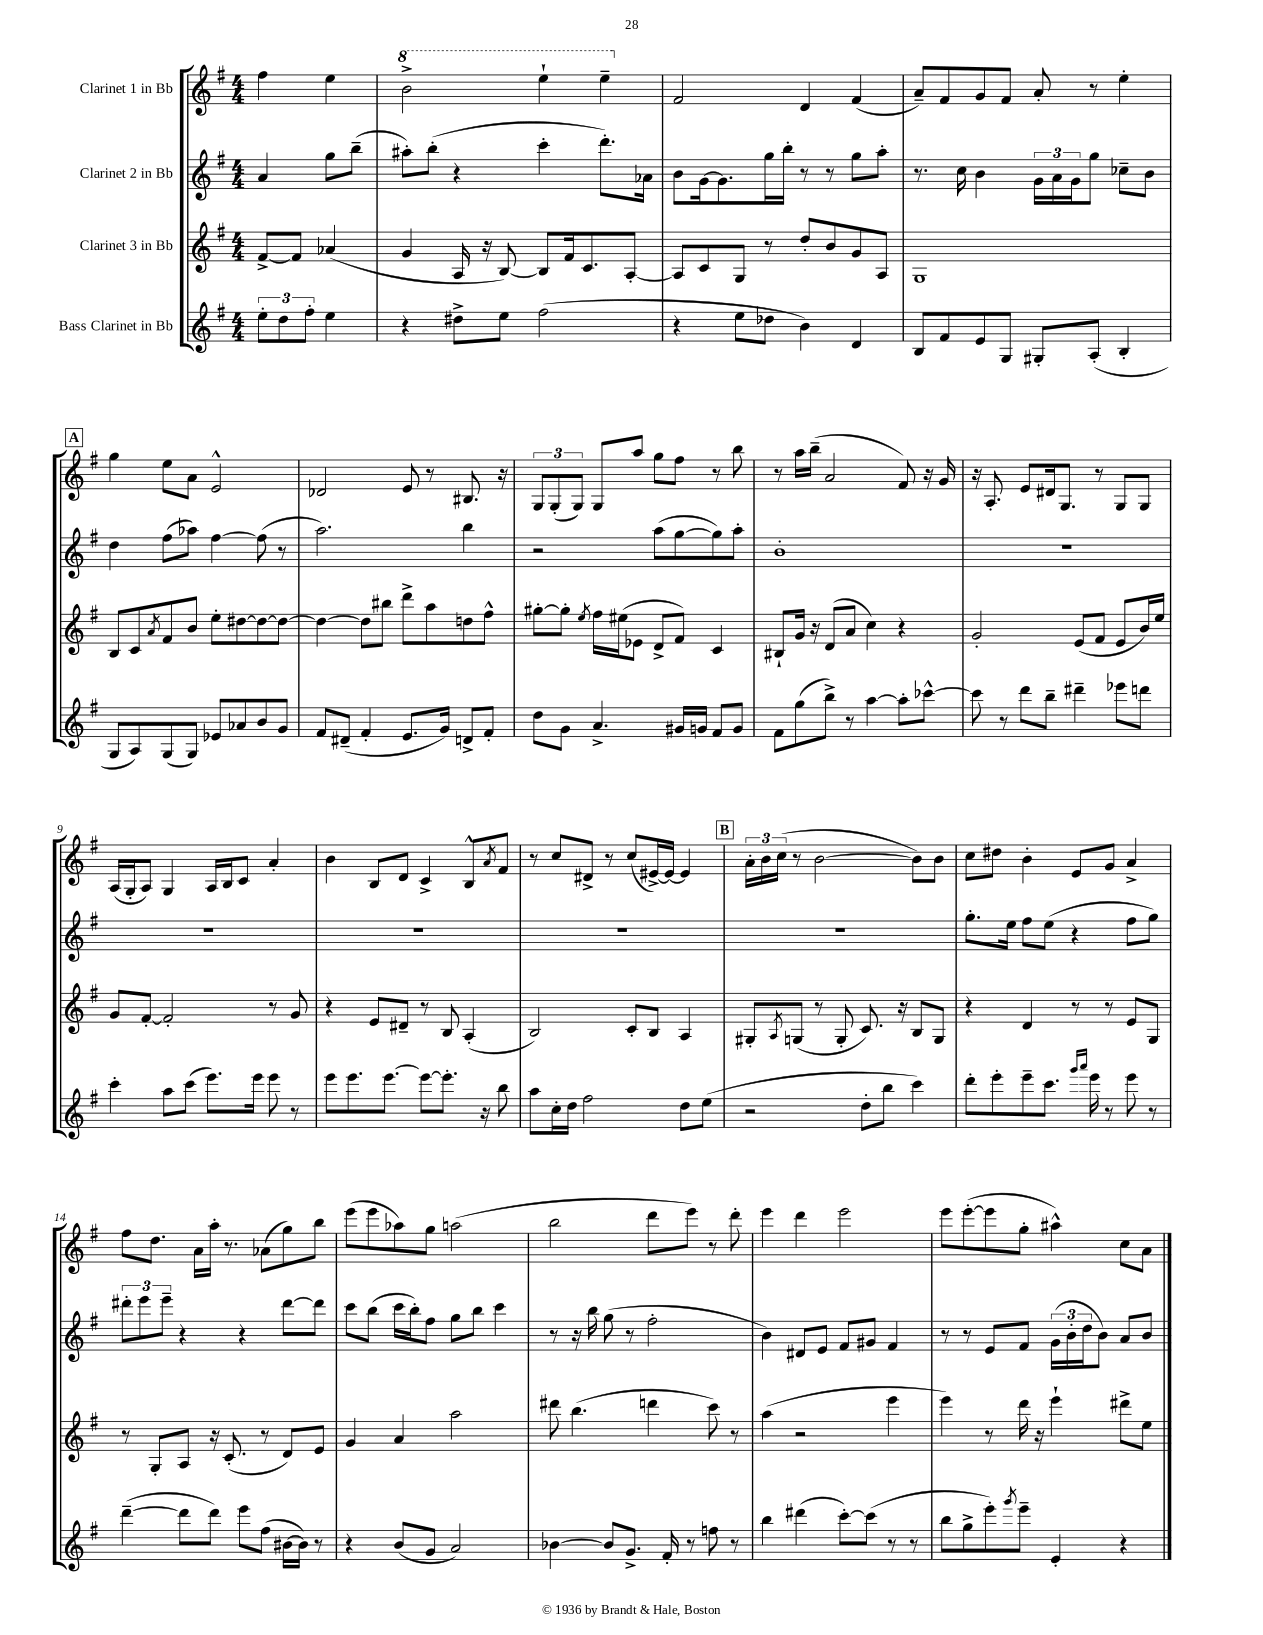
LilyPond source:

<<
\new StaffGroup <<
\new Staff = "s0" \with { instrumentName = "Clarinet 1 in Bb" } {
    \clef treble \key g \major \numericTimeSignature \time 4/4 \partial 2
    fis''4 e''4 |
    \ottava #1 b''2-> e'''4-! e'''4-- \ottava #0 |
    fis'2 d'4 fis'4( |
    a'8--) fis'8 g'8 fis'8 a'8-. r8 e''4-. |
    \mark \markup { \box "A" } g''4 e''8 a'8 e'2-^ |
    des'2 e'8 r8 bis8. r16 |
    \tuplet 3/2 { g8 g8-.( g8) } g8 a''8 g''8 fis''8 r8 b''8 |
    r8 a''16 b''16--( a'2 fis'8) r16 g'16 |
    r16 a8.-. e'8 dis'16 g8. r8 g8 g8 |
    a16( g16-. a8) g4 a16 b16 c'8 a'4-. |
    b'4 b8 d'8 c'4-> b8-^ \acciaccatura { a'8 } fis'8 |
    r8 c''8 dis'8-> r8 c''8( eis'16~->) eis'16~ eis'4 |
    \mark \markup { \box "B" } \tuplet 3/2 { a'16-. b'16 c''16( } r8 b'2~ b'8) b'8 |
    c''8 dis''8 b'4-. e'8 g'8 a'4-> |
    fis''8 d''8. a'16 a''16-. r8. aes'8( g''8) b''8 |
    e'''8( e'''8 aes''8) g''8 a''2( |
    b''2 d'''8 e'''8) r8 d'''8-. |
    e'''4 d'''4 e'''2 |
    e'''8 e'''8~-.( e'''8 g''8-. ais''4-^) c''8 a'8 \bar "|." |
}
\new Staff = "s1" \with { instrumentName = "Clarinet 2 in Bb" } {
    \clef treble \key g \major \numericTimeSignature \time 4/4 \partial 2
    a'4 g''8 b''8--( |
    ais''8-.) b''8-.( r4 c'''4-. d'''8.-.) aes'16 |
    b'8 g'16~ g'8. g''16 b''16-. r8 r8 g''8 a''8-. |
    r8. c''16 b'4 \tuplet 3/2 { g'16 a'16 g'16 } g''8 ces''8-- b'8 |
    \mark \markup { \box "A" } d''4 fis''8( aes''8) fis''4~ fis''8( r8 |
    a''2.) b''4 |
    r2 a''8( g''8~ g''8) a''8-. |
    b'1-. |
    R1 |
    R1 |
    R1 |
    R1 |
    \mark \markup { \box "B" } R1 |
    g''8.-. e''16 fis''8 e''8( r4 fis''8 g''8) |
    \tuplet 3/2 { dis'''8-. e'''8 e'''8-- } r4 r4 dis'''8~ dis'''8 |
    c'''8 b''8( c'''16 b''16-.) fis''8 g''8 b''8 c'''4 |
    r8 r16 b''16 g''8( r8 fis''2-. |
    b'4) dis'8 e'8 fis'8 gis'8 fis'4 |
    r8 r8 e'8 fis'8 \tuplet 3/2 { g'16( b'16-. d''16 } b'8) a'8 b'8 \bar "|." |
}
\new Staff = "s2" \with { instrumentName = "Clarinet 3 in Bb" } {
    \clef treble \key g \major \numericTimeSignature \time 4/4 \partial 2
    fis'8~-> fis'8 aes'4( |
    g'4 a16 r16 b8~) b8 fis'16 c'8. a8~-. |
    a8 c'8 g8 r8 d''8-. b'8 g'8 a8 |
    g1 |
    \mark \markup { \box "A" } b8 c'8 \acciaccatura { a'8 } fis'8 b'8 e''8-. dis''8~ dis''8~ dis''8~ |
    dis''4~ dis''8 bis''8 d'''8-> a''8 d''8 fis''8-^ |
    gis''8~-. gis''8-. \acciaccatura { e''8 } fis''16 eis''16( ees'8 d'8-> fis'8) c'4 |
    bis8-! g'16 r16 d'8( a'8 c''4) r4 |
    g'2-. e'8( fis'8 e'8 b'16) e''16 |
    g'8 fis'8~-. fis'2-. r8 g'8 |
    r4 e'8 dis'8-- r8 b8 a4-.( |
    b2) c'8-. b8 a4 |
    \mark \markup { \box "B" } gis8-. \acciaccatura { a8 } g8( r8 g8-. c'8.) r16 b8 g8 |
    r4 d'4 r8 r8 e'8 g8 |
    r8 g8-. a8 r16 c'8.-.( r8 d'8) e'8 |
    g'4 a'4 a''2 |
    dis'''8 b''4.( d'''4 c'''8) r8 |
    a''4( r2 e'''4 |
    e'''4) r8 d'''16 r16 e'''4-! dis'''8-> e''8 \bar "|." |
}
\new Staff = "s3" \with { instrumentName = "Bass Clarinet in Bb" } {
    \clef treble \key g \major \numericTimeSignature \time 4/4 \partial 2
    \tuplet 3/2 { e''8-. d''8 fis''8-. } e''4 |
    r4 dis''8-> e''8 fis''2( |
    r4 e''8 des''8 b'4) d'4 |
    b8 fis'8 e'8 g8 gis8-. a8-.( b4-. |
    \mark \markup { \box "A" } g8 a8) g8( g8) ees'8 aes'8 b'8 g'8 |
    fis'8 dis'8--( fis'4-. e'8. g'16) d'8-> fis'8-. |
    d''8 g'8 a'4.-> gis'16 g'16 fis'8 g'8 |
    fis'8 g''8( b''8->) r8 a''4~ a''8-. ces'''8~-^ |
    ces'''8 r8 d'''8 b''8-- dis'''4-- ees'''8 d'''8 |
    c'''4-. a''8 c'''8( e'''8.) e'''16 e'''8 r8 |
    e'''8 e'''8. e'''8.~ e'''8~ e'''8.-. r16 b''8 |
    a''8 c''16-. d''16 fis''2 d''8 e''8( |
    \mark \markup { \box "B" } r2 d''8-. b''8 c'''4) |
    d'''8-. e'''8-. e'''8-- c'''8. \grace { g'''16 a'''16 } e'''16 r8 e'''8 r8 |
    d'''4~--( d'''8 d'''8) e'''8 fis''8( bis'16~ bis'16) r8 |
    r4 b'8( g'8 a'2) |
    bes'4~ bes'8 g'8.-> fis'16-. r8 f''8 r8 |
    b''4 dis'''4( c'''8~-.) c'''8( r8 r8 |
    b''8 g''8-> e'''8-.) \acciaccatura { g'''8 } e'''8-- e'4-. r4 \bar "|." |
}
>>
>>
